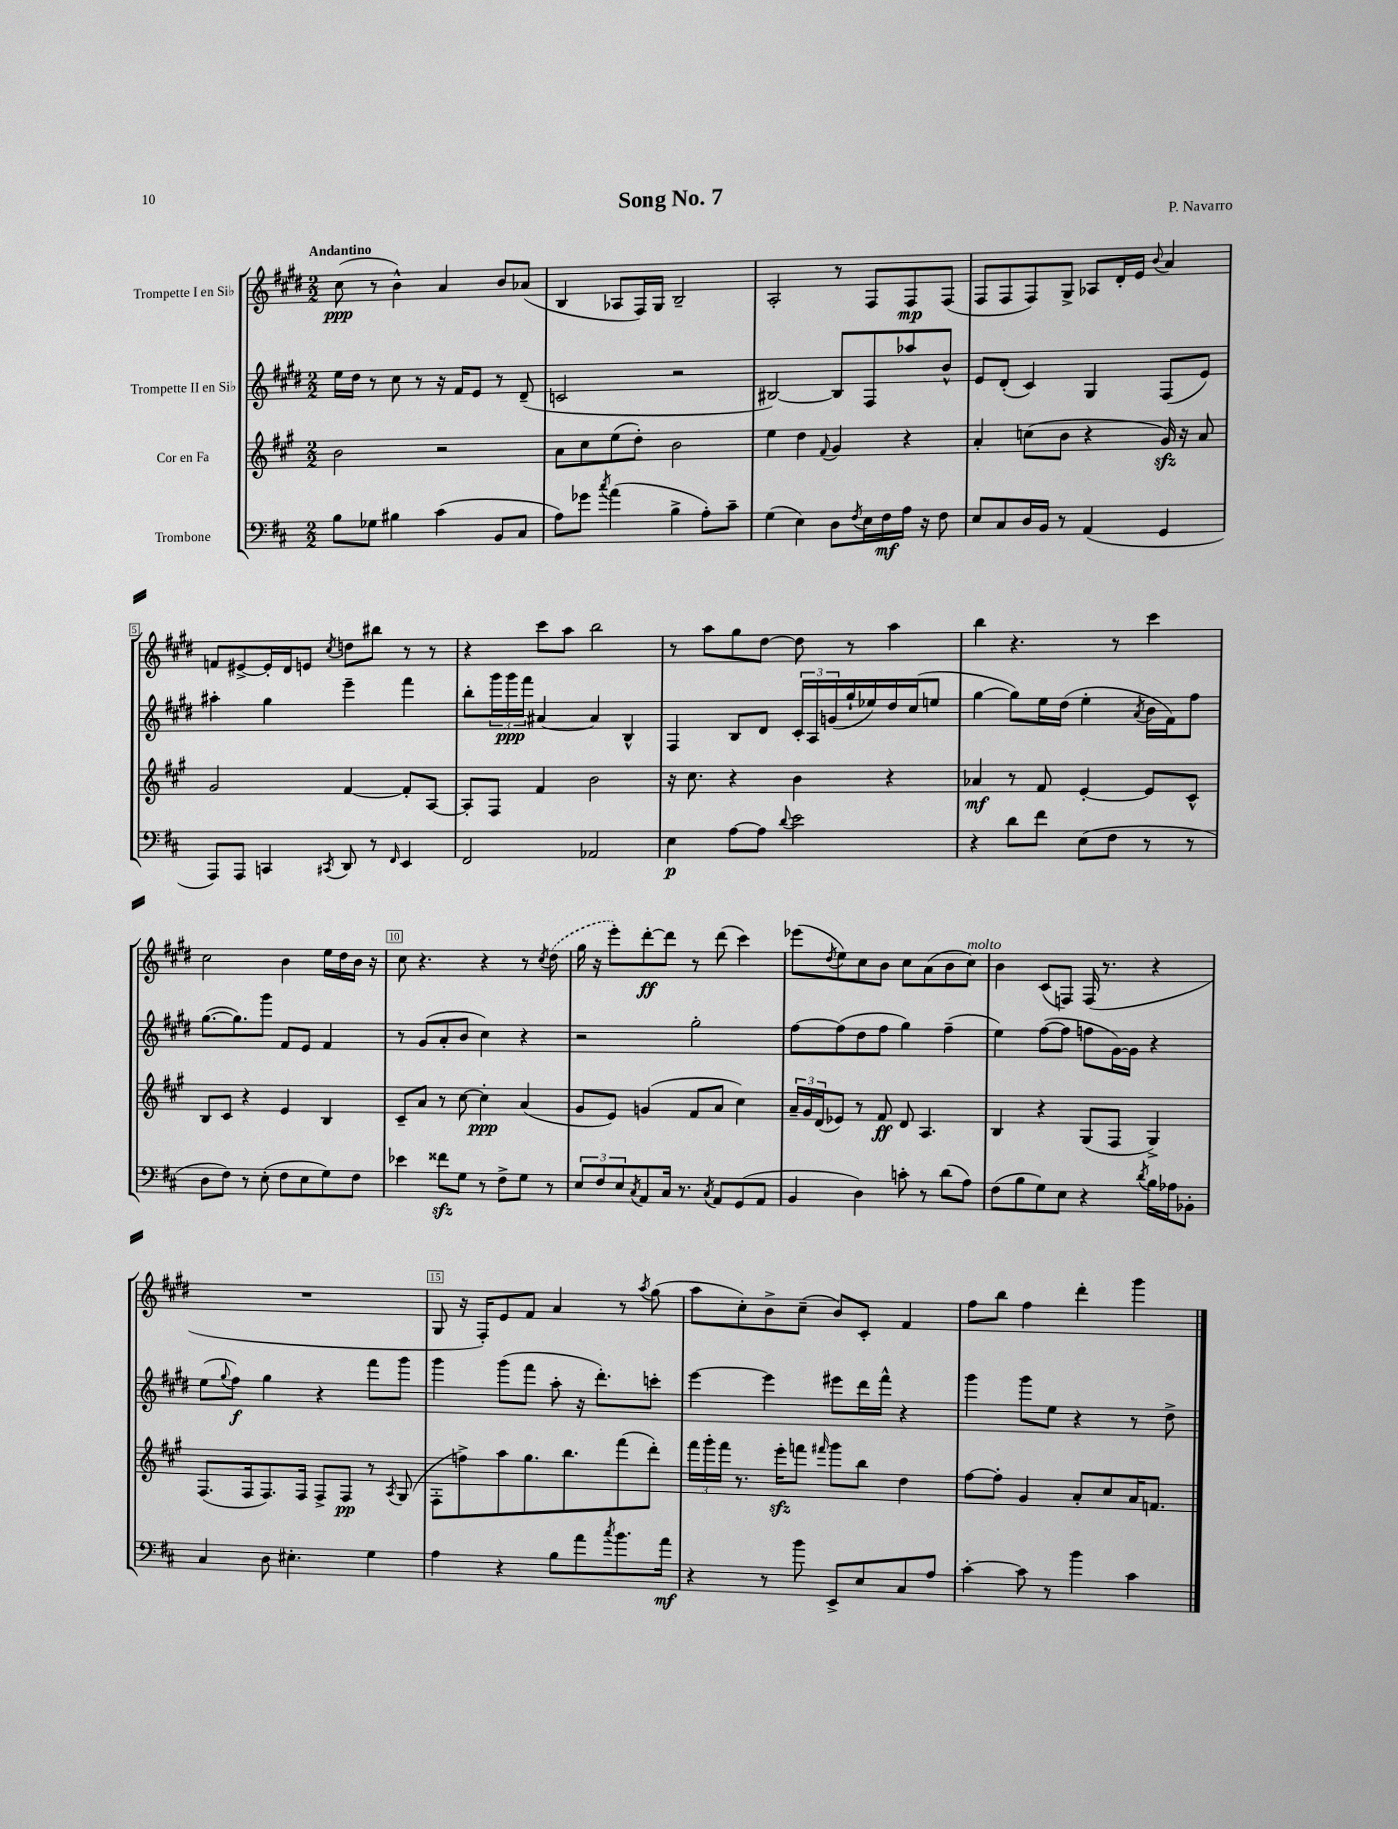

**kern	**kern	**kern	**kern
*staff4	*staff3	*staff2	*staff1
*clefF4	*clefG2	*clefG2	*clefG2
*k[f#c#]	*k[f#c#g#]	*k[f#c#g#d#]	*k[f#c#g#d#]
*M2/2	*M2/2	*M2/2	*M2/2
8B\L	2b\	16ee\LL	(8cc#\
.	.	16dd#\JJ	.
8G-\J	.	8r	8r
4B#\	.	8cc#\	4b^^\)
.	.	8r	.
(4c#\	2r	16r	4a/
.	.	16f#/LK	.
.	.	8e/J	.
8BB/L	.	8r	8b/L
8C#/J	.	(8d#~/	(8a-/J
=	=	=	=
8A\L)	8a\L	2c/	4B/
8g-\J	8cc#\	.	.
8qcc#/	.	.	.
(4a\	(8ee\	.	8A-/L
.	8dd'\J)	.	16F#/L)
.	.	.	16G#/JJ
4B^\	2b\	2r	2B~/
8A'\L)	.	.	.
8c#~\J	.	.	.
=	=	=	=
(4G\	4ee\	[2B#/)	2A'/
4E\)	4dd\	.	.
.	8qqf#/	.	.
8D\L	4g#/	8B#/]L	8r
8qF#/	.	.	.
16E\L	.	8F#/	8F#/L
16F#\	.	.	.
16A\JJ	4r	8aa-/	8F#/
16r	.	.	.
8F#\	.	8b^^/J	(8F#/J
=	=	=	=
8E/L	4a'/	8e/L	8F#/L
8C#/	.	(8d#'/J	8F#/
16D/L	(8cc\L	4c#/)	8F#/)
16BB/JJ	.	.	.
8r	8b\J	.	8G#^/J
(4AA/	4r	4G#/	8A-/L
.	.	.	16d#'/L
.	.	.	16e/JJ
.	.	.	8qqb/
4GG/	16g#/)	(8F#/L	4a/
.	16r	.	.
.	8a/	8e/J)	.
=	=	=	=
8AAA/L)	2g#/	4aa#'\	8f/L
8AAA/J	.	.	[8e#^/
4CC/	.	4gg#\	16e#'/]L
.	.	.	16d#/J
.	.	.	8e/J
8qCC#/	.	.	8qcc#/
8DD/	[4f#/	4eee~\	8dd\L
8r	.	.	8bb#\J
16qqFF#/	.	.	.
4EE/	8f#'/]L	4fff#\	8r
.	[8A/J	.	8r
=	=	=	=
2FF#/	8A'/]L	8bb'\L	4r
.	8F#/J	24ggg#\L	.
.	.	24ggg#\	.
.	.	24fff#\JJ	.
.	4f#/	[4a#/	8ccc#\L
.	.	.	8aa\J
2AA-/	2b\	4a#/]	2bb\
.	.	4B^^/	.
=	=	=	=
4E\	16r	4F#/	8r
.	8.cc#\	.	.
.	.	.	8aa\L
[8A\L	4r	8B/L	8gg#\
8A\]J	.	8d#/J	[8dd#\J
8qqd/	.	.	.
2e\	4b\	24c#'/LL	8dd#\]
.	.	24A/	.
.	.	(24g/	.
.	.	16gg#`/	8r
.	.	16ee-/)	.
.	4r	16dd#/	4aa\
.	.	(16cc#/J	.
.	.	8ee/J	.
=	=	=	=
4r	4a-/	[4gg#\	4bb\
8d\L	8r	8gg#\]L)	4.r
8f#\J	8f#/	16ee\L	.
.	.	(16dd#\JJ	.
(8E\L	[4e'/	4ee'\	.
8F#\J	.	.	8r
.	.	8qa/	.
8r	8e/]L	16b\LL	4ccc#\
.	.	16f#\J)	.
8r	8c#^^/J	8ff#\J	.
=	=	=	=
8D\L	8B/L	([8.gg#\L	2cc#\
8F#\J)	8c#/J	.	.
.	.	8.gg#\])	.
8r	4r	.	.
(8E'\	.	8ggg#\J	.
8F#\L	4e/	8f#/L	4b\
8E\	.	8e/J	.
8G\)	4B/	4f#/	16ee\LL
.	.	.	16dd#\
8F#\J	.	.	16b\JJ
.	.	.	16r
=	=	=	=
4e-\	8c#~/L	8r	8cc#\
.	8a/J	(8g#/L	4.r
8f##\L	8r	8a'/	.
8G\J	[8cc#\	8b/J	.
8r	4cc#'\]	4cc#\)	4r
8F#^\L	.	.	.
8G\J	(4a/	4r	8r
.	.	.	8qcc#/
8r	.	.	(8dd#\
=	=	=	=
12E/L	8g#/L	2r	16gg#\
.	.	.	16r
12F#/	.	.	.
.	8e/J)	.	8eee'\L)
12E/	.	.	.
8qC#/	.	.	.
8AA/	(4g/	.	[8ddd#'\
16C#/Jk	.	.	8ddd#\]J
8.r	.	.	.
.	8f#/L	2gg#'\	8r
8qC#/	.	.	.
8AA/L	8a/J	.	(8ddd#\
(8GG/	4cc#\)	.	4ccc#\)
8AA/J	.	.	.
=	=	=	=
4BB/	24a~/LL	[8ff#\L	(8eee-\L
.	24g#/	.	.
.	(24d/J	.	.
.	.	.	8qdd#/
.	8e-/J)	(8ff#\]	8ee\)
4D\)	8r	8dd#\	8cc#\
.	8f#/	8ff#\J	8b\J
8c'\	8d/	4gg#\)	8cc#\L
8r	4.A/	.	(8a\
(8d\L	.	(4ff#~\	8b\
8A\J)	.	.	8cc#\J)
=	=	=	=
(8F#\L	4B/	4ee\)	4b\
8B\	.	.	.
8G\)	4r	([8ff#\L	(8c#/L
8E\J	.	8ff#\]J	8F/J)
4r	(8G#/L	8ff\L	(16F/
.	.	.	8.r
.	8F#/J	[16g#\L)	.
.	.	16g#\]JJ	.
8qd/	.	.	.
16B\LL	4G#^/)	4r	4r
16A-\J	.	.	.
8BB-'\J	.	.	.
=	=	=	=
4C#/	(8.F#/L	(8ee\L	1r
.	.	8qqgg#/	.
.	.	8ff#\J)	.
.	16F#/k	.	.
8D\	8.F#/)	4gg#\	.
4.E#'\	.	.	.
.	16F#/Jk	.	.
.	8F#^/L	4r	.
.	8F#/J	.	.
4G\	8r	8fff#\L	.
.	8qA/	.	.
.	(8G#/	8ggg#\J	.
=	=	=	=
4A\	8F#'\L	4ggg#\	8G#/
.	8ff^\)	.	16r
.	.	.	16F#'/LK)
4r	8aa\	(8ggg#\L	8e/
.	8.gg#\	8fff#\J	8f#/J
8B\L	.	8aa'\	4a/
.	8.bb\	.	.
8a\	.	16r	.
.	.	8.ddd#'\L)	.
8qcc#/	.	.	.
8.b\	(8fff#\	.	8r
.	.	.	8qaa/
.	8ddd'\J)	8ccc'\J	(8gg#\
16a\Jk	.	.	.
=	=	=	=
4r	24fff#\LL	[4eee\	8aa\L
.	24ggg#'\	.	.
.	24fff#\JJ	.	.
.	8.r	.	8cc#'\)
8r	.	4eee\]	8b^\
.	16eee'\LK	.	.
8b\	8fff\J	.	(8cc#~\J
.	16qqfff#/	.	.
8EE^/L	8ggg#\L	8eee#\L	8b/L)
8E/	8bb\J	16ddd#\L	8c#'/J
.	.	16fff#^^\JJ	.
8C#/	4dd\	4r	4f#/
8A/J	.	.	.
=	=	=	=
[4c#'\	[8ff#\L	4ggg#\	8ff#\L
.	8ff#'\]J	.	8bb\J
8c#\]	4g#/	8ggg#\L	4ff#\
8r	.	8ee\J	.
4b\	8a'/L	4r	4ddd#'\
.	8cc#/	.	.
4c#\	16a/K	8r	4ggg#\
.	8.f/J	.	.
.	.	8dd#^\	.
==	==	==	==
*-	*-	*-	*-
